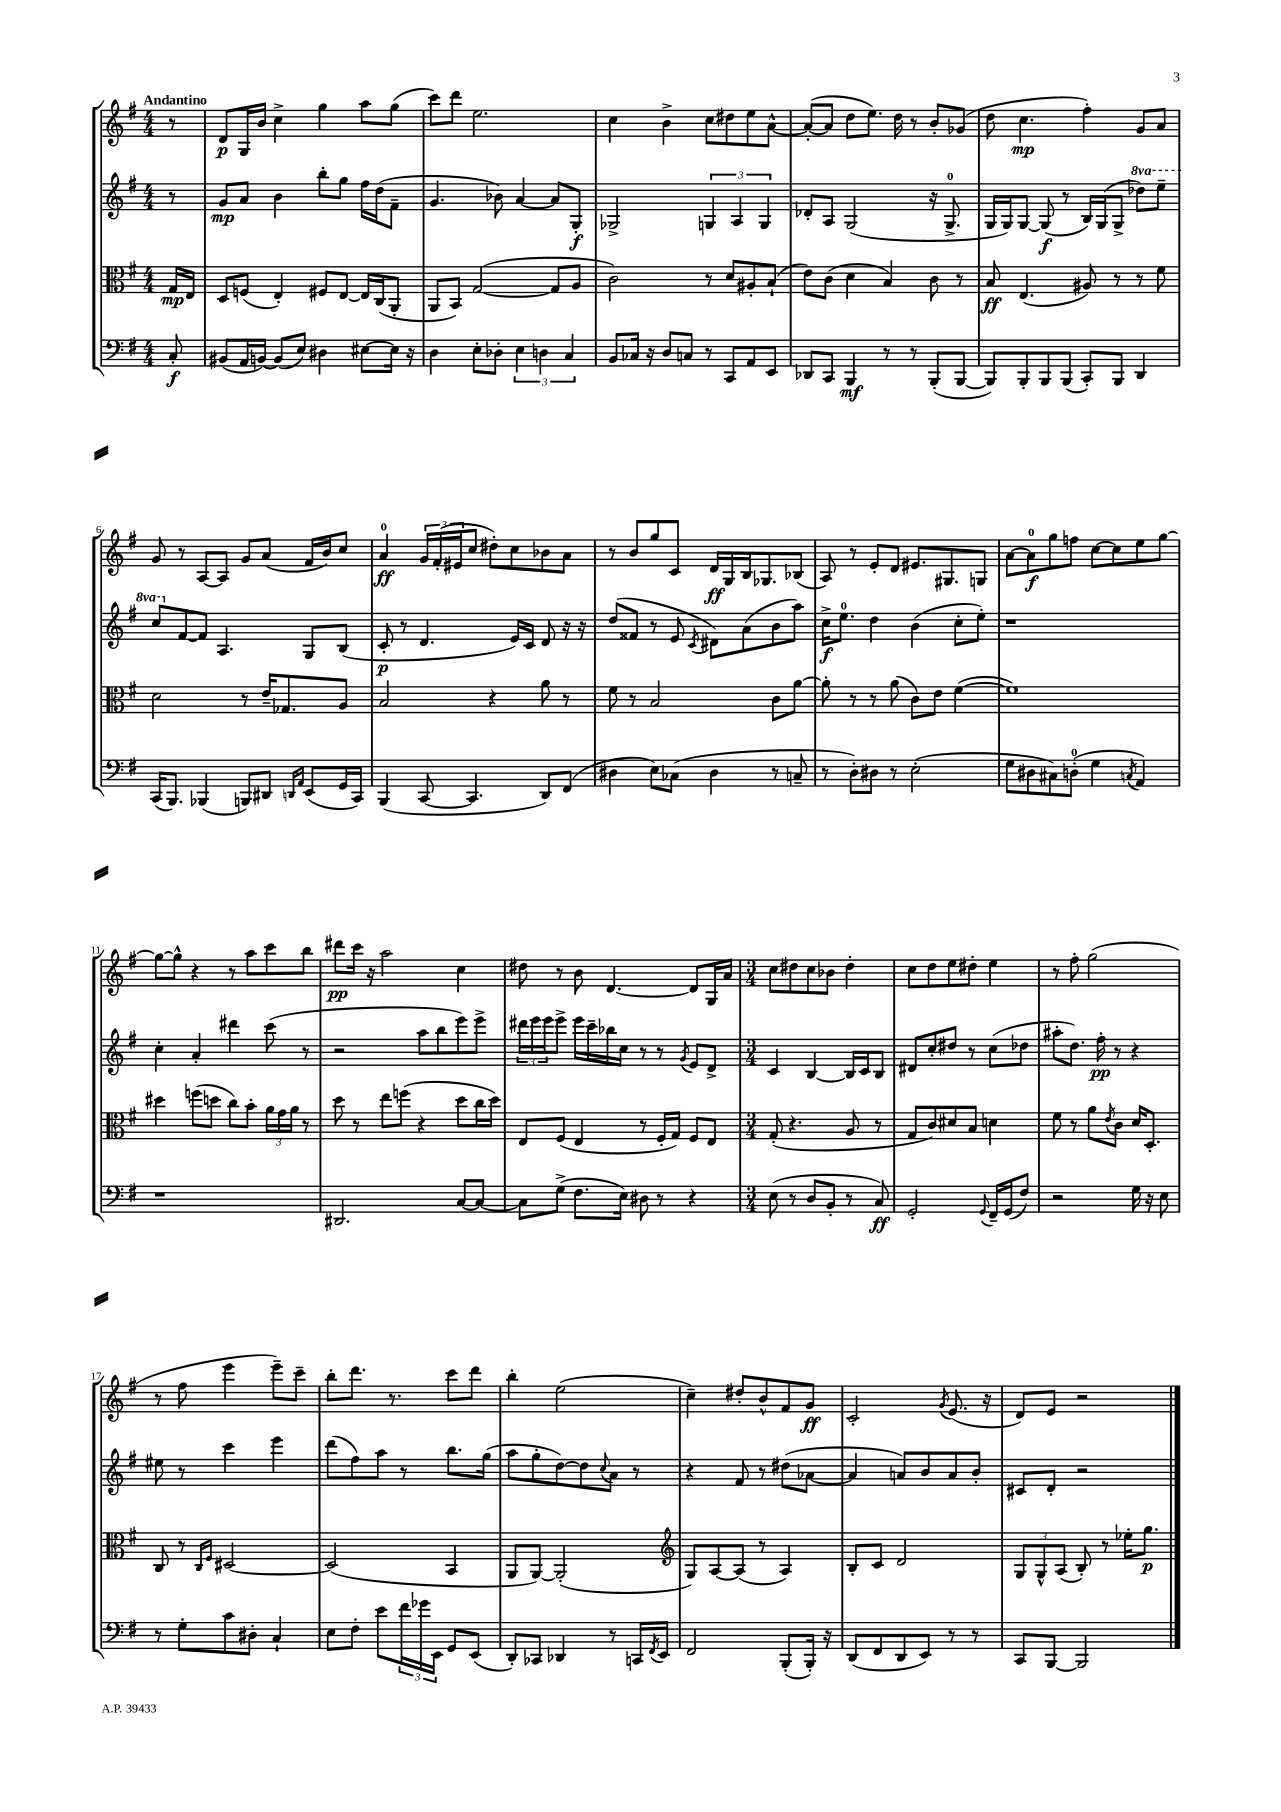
<<
\new StaffGroup <<
\new Staff = "s0" {
    \clef treble \key g \major \numericTimeSignature \time 4/4 \partial 8 \tempo "Andantino"
    r8 |
    d'8\p g16 b'16 c''4-> g''4 a''8 g''8( |
    c'''8) d'''8 e''2. |
    c''4 b'4-> c''8 dis''8 e''8 a'8~-^ |
    a'8~-.( a'8 d''8 e''8.) d''16 r8 b'8-. ges'8( |
    d''8 c''4.\mp fis''4-.) g'8 a'8 |
    g'8 r8 a8~ a8 g'8 a'8( fis'16 b'16) c''8 |
    a'4-0\ff \tuplet 3/2 { g'16 fis'16-.( eis'16 } c''8 dis''8-.) c''8 bes'8 a'8 |
    r8 b'8 g''8 c'8 d'16\ff g16 b16 ges8. bes8( |
    a8) r8 e'8-. d'8 eis'8. gis8. g8 |
    a'8~ a'8-0\f g''8 f''8 c''8~ c''8 e''8 g''8~ |
    g''8~ g''8-^ r4 r8 a''8 c'''8 b''8 |
    dis'''8\pp c'''16 r16 a''2 c''4 |
    dis''8 r8 b'8 d'4.~ d'8 g16 a'16 |
    \numericTimeSignature \time 3/4 c''8 dis''8 c''8 bes'8 dis''4-. |
    c''8 d''8 e''8 dis''8-. e''4 |
    r8 fis''8-. g''2( |
    r8 fis''8 e'''4 e'''8--) c'''8-- |
    b''8-. d'''8. r8. c'''8 d'''8 |
    b''4-. e''2( |
    c''4--) dis''8-. b'8-^ fis'8 g'8\ff |
    c'2-. \acciaccatura { g'8 } e'8.( r16 |
    d'8) e'8 r2 \bar "|." |
}
\new Staff = "s1" {
    \clef treble \key g \major \numericTimeSignature \time 4/4 \set Staff.ottavationMarkups = #ottavation-simple-ordinals \partial 8
    r8 |
    g'8\mp a'8 b'4 b''8-. g''8 fis''16 d''16( fis'8-- |
    g'4. bes'8) a'4~ a'8 g8-.\f |
    ges2-> \tuplet 3/2 { g4 a4 g4 } |
    des'8-. a8 g2( r16 g8.-0-> |
    g16 g16) g8~ g8\f( r8 b16) g16( g8-> \ottava #1 des'''8) e'''8-- |
    c'''8 \ottava #0 fis'8~ fis'8 a4. g8 b8( |
    c'8-.\p r8 d'4. e'16) c'16 d'8 r16 r16 |
    d''8( fisis'8 r8 e'8 \acciaccatura { c'8 } dis'8) a'8( b'8 a''8) |
    c''16->\f e''8.-0 d''4 b'4( c''8-. e''8-.) |
    r1 |
    c''4-. a'4-. dis'''4 c'''8( r8 |
    r2 a''8 b''8 e'''8) e'''8-> |
    \tuplet 3/2 { dis'''16 e'''16 e'''16 } e'''8-> e'''16 c'''16-- bes''16 c''16 r8 r8 \acciaccatura { g'8 } e'8 d'8-> |
    \numericTimeSignature \time 3/4 c'4 b4~ b16 c'16 b8 |
    dis'8 c''8-. dis''8 r8 c''8( des''8 |
    ais''8-. d''8.) fis''16-.\pp r8 r4 |
    eis''8 r8 c'''4 e'''4 |
    d'''8( fis''8) a''8 r8 b''8. g''16( |
    a''8 g''8-. d''8~) d''8 \appoggiatura { c''8 } a'8 r8 |
    r4 fis'8 r8 dis''8( aes'8~ |
    aes'4 a'8) b'8 a'8 b'8-. |
    cis'8 d'8-. r2 \bar "|." |
}
\new Staff = "s2" {
    \clef alto \key g \major \numericTimeSignature \time 4/4 \partial 8
    g16\mp e16 |
    d8 f8( e4-.) fis8 e8~ e16 c16( a,8-. |
    a,8 b,8) g2~( g8 a8 |
    c'2) r8 d'8 ais8-. b8-!( |
    e'8) c'8( d'4 b4) c'8 r8 |
    b8\ff e4.( ais8) r8 r8 fis'8 |
    d'2 r8 e'16-- ges8. a8 |
    b2 r4 a'8 r8 |
    fis'8 r8 b2 c'8 a'8~ |
    a'8-. r8 r8 a'8( c'8) e'8 fis'4~( |
    fis'1) |
    dis''4 f''8( d''8 c''8) b'8-. \tuplet 3/2 { a'16 g'16 a'16 } r8 |
    d''8 r8 e''8 f''8( r4 d''8 c''16 d''16) |
    e8 fis8( e4 r8 fis16-. g16) fis8 e8 |
    \numericTimeSignature \time 3/4 g8-.( r4. a8 r8 |
    g8 c'8) dis'8 b8 d'4 |
    fis'8 r8 a'8 \acciaccatura { e'8 } c'8 d'16 d8.-. |
    c8 r8 \grace { c16 fis16 } dis2~ |
    dis2( b,4 |
    a,8 a,8~) a,2-.( |
    \clef treble g8) a8~ a8( r8 a4) |
    b8-. c'8 d'2 |
    \tuplet 3/2 { g8 g8-^ a8( } b8-.) r8 ees''16-. g''8.\p \bar "|." |
}
\new Staff = "s3" {
    \clef bass \key g \major \numericTimeSignature \time 4/4 \partial 8
    c8-.\f |
    bis,8( a,16 b,16~) b,8( e8) dis4 eis8~ eis16 r16 |
    d4 e8-. des8-. \tuplet 3/2 { e4 d4 c4 } |
    b,8 ces16 r16 d8 c8 r8 c,8 a,8 e,8 |
    des,8 c,8 b,,4\mf r8 r8 b,,8-.( b,,8~ |
    b,,8) b,,8-. b,,8 b,,8( c,8-.) b,,8 d,4 |
    c,16( b,,8.) bes,,4( b,,8) dis,8 \grace { d,16 a,16 } e,8( g,16 c,16) |
    b,,4( c,8~ c,4. d,8) fis,8( |
    dis4 e8) ces8( dis4 r8 c8-- |
    r8 d8-.) dis8 r8 e2-.( |
    g8 dis8 cis8) d8-0-.( g4 \acciaccatura { c8 } a,4) |
    r1 |
    dis,2. c8~ c8~ |
    c8 g8->( fis8. e16) dis8 r8 r4 |
    \numericTimeSignature \time 3/4 e8( r8 d8 b,8-. r8 c8\ff) |
    g,2-. \appoggiatura { g,8 } fis,16-- g,16( fis8) |
    r2 g16 r16 e8 |
    r8 g8-. c'8 dis8-. c4-! |
    e8 fis8-. e'8 \tuplet 3/2 { fis'16 ges'16 e,16 } g,8 e,8( |
    d,8-.) ces,8 des,4 r8 c,16 \acciaccatura { fis,8 } e,16 |
    fis,2 b,,8-.( b,,16-.) r16 |
    d,8( fis,8 d,8 e,8) r8 r8 |
    c,8 b,,8~ b,,2 \bar "|." |
}
>>
>>
